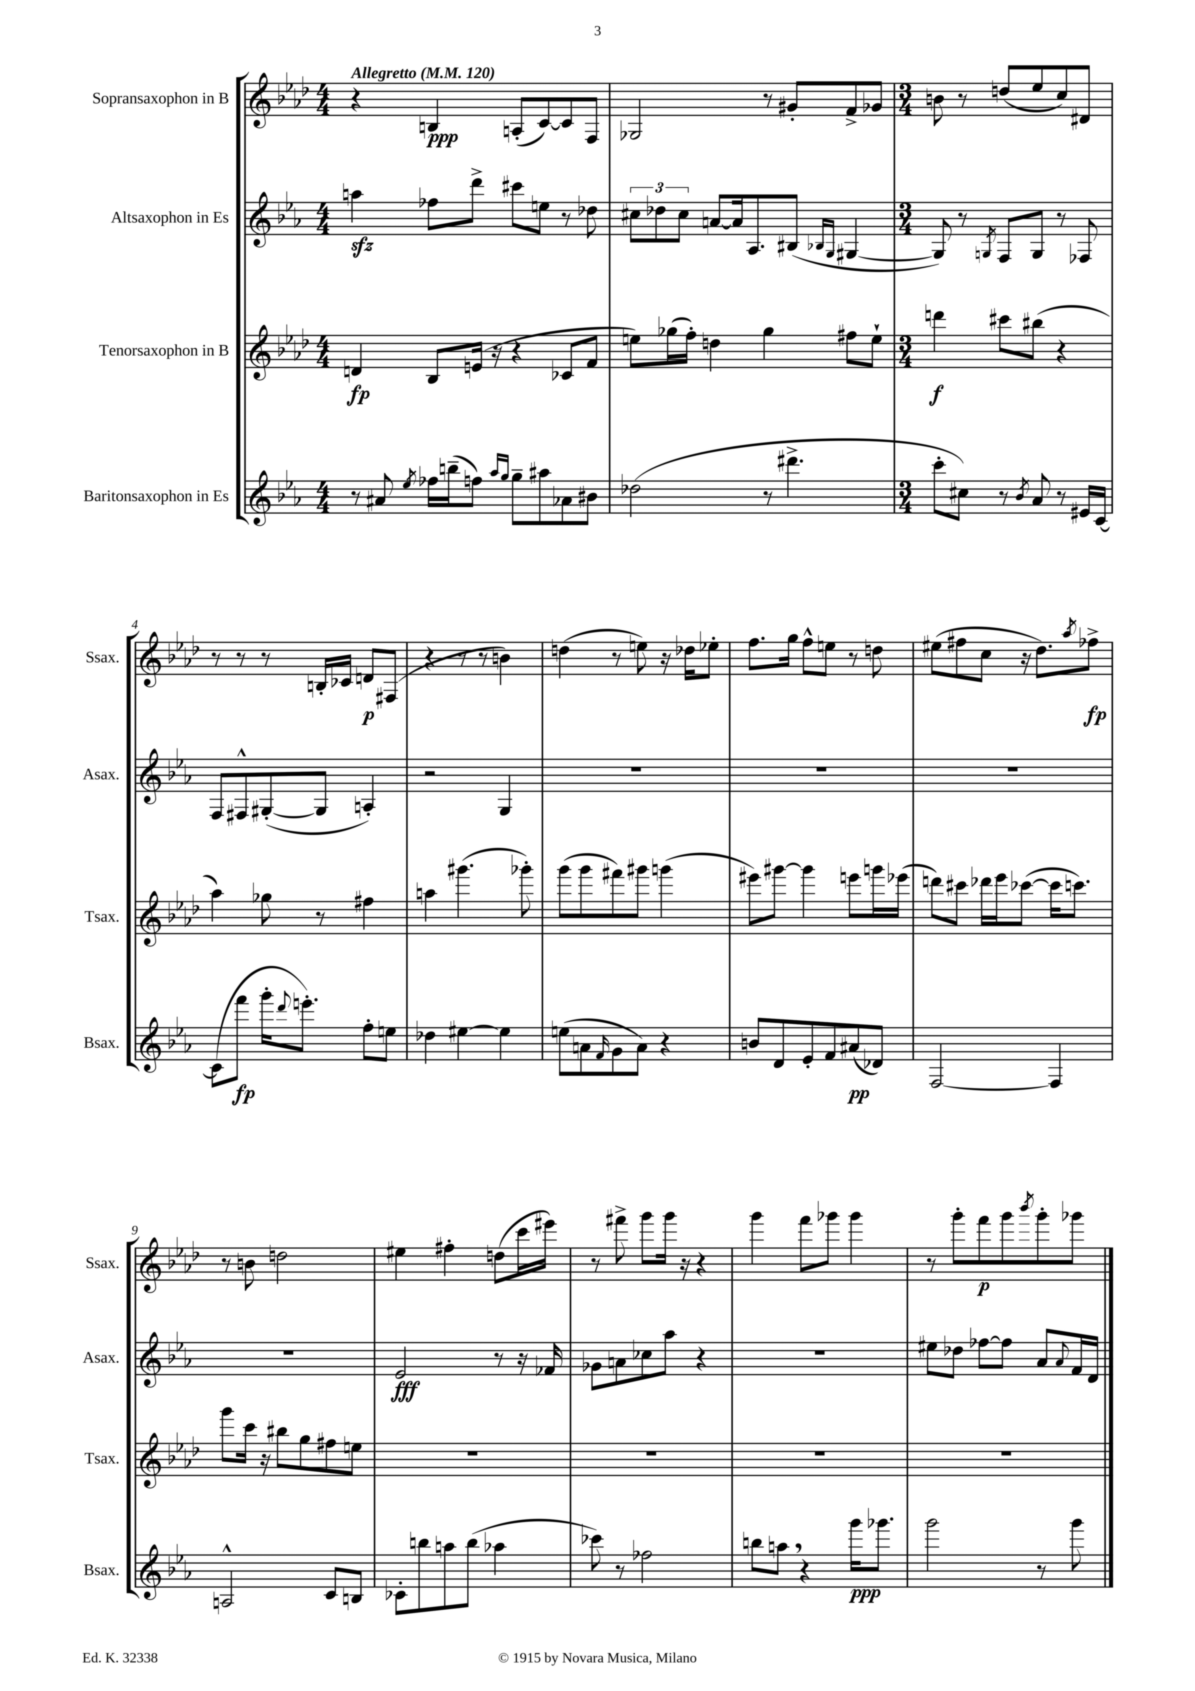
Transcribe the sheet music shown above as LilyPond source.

<<
\new StaffGroup <<
\new Staff = "s0" \with { instrumentName = "Sopransaxophon in B" shortInstrumentName = "Ssax." } {
    \clef treble \key aes \major \numericTimeSignature \time 4/4 \tempo "Allegretto" 4 = 120
    r4 b4\ppp a8-.( c'8~) c'8 f8 |
    ges2 r8 gis'8-. f'8-> ges'8 |
    \numericTimeSignature \time 3/4 b'8 r8 d''8( ees''8 c''8) dis'8 |
    r8 r8 r8 b16-. ces'16 d'8\p fis8( |
    r4 r8 r8 b'4) |
    d''4( r8 e''8) r16 des''16 ees''8-. |
    f''8. g''16 f''8-^ e''8 r8 d''8 |
    eis''8( fis''8 c''8 r16 des''8.) \acciaccatura { aes''8 } fes''8->\fp |
    r8 b'8 d''2 |
    eis''4 fis''4-. d''8( c'''16 eis'''16) |
    r8 fis'''8-> g'''8 g'''16 r16 r4 |
    g'''4 f'''8 ges'''8 ges'''4 |
    r8 g'''8-. f'''8\p g'''8 \acciaccatura { bes'''8 } g'''8-. ges'''8 \bar "|." |
}
\new Staff = "s1" \with { instrumentName = "Altsaxophon in Es" shortInstrumentName = "Asax." } {
    \clef treble \key ees \major \numericTimeSignature \time 4/4
    a''4\sfz fes''8 d'''8-> cis'''8 e''8 r8 des''8 |
    \tuplet 3/2 { cis''8 des''8 cis''8 } a'8~ a'16 aes8. bis8( \grace { bes16 g16 } gis4~ |
    \numericTimeSignature \time 3/4 gis8) r8 \acciaccatura { g8 } f8 g8 r8 fes8 |
    f8 fis8-^ gis8~-.( gis8 a4-.) |
    r2 g4 |
    R2. |
    R2. |
    R2. |
    R2. |
    ees'2\fff r8 r16 fes'16 |
    ges'8 a'8 ces''8 aes''8 r4 |
    R2. |
    eis''8 des''8 fes''8~ fes''8 aes'8 \appoggiatura { aes'8 } f'16 d'16 \bar "|." |
}
\new Staff = "s2" \with { instrumentName = "Tenorsaxophon in B" shortInstrumentName = "Tsax." } {
    \clef treble \key aes \major \numericTimeSignature \time 4/4
    d'4\fp bes8 e'16( r16 r4 ces'8 f'8 |
    e''8) ges''16( f''16-.) d''4 ges''4 fis''8 e''8-! |
    \numericTimeSignature \time 3/4 d'''4\f cis'''8 bis''8( r4 |
    aes''4) ges''8 r8 fis''4 |
    a''4 gis'''4.( ges'''8-.) |
    g'''8( g'''8 fis'''8) gis'''8 g'''4( |
    eis'''8) gis'''8~ gis'''4 e'''8 g'''16 ees'''16( |
    d'''8) cis'''8 des'''16 ees'''16 ces'''8~( ces'''16 c'''8.) |
    g'''8 c'''16 r16 bis''8 g''8 fis''8 e''8 |
    R2. |
    R2. |
    R2. |
    R2. \bar "|." |
}
\new Staff = "s3" \with { instrumentName = "Baritonsaxophon in Es" shortInstrumentName = "Bsax." } {
    \clef treble \key ees \major \numericTimeSignature \time 4/4
    r8 ais'8 \acciaccatura { ees''8 } fes''16 b''16--( f''8) \grace { aes''16 g''16 } g''8-- ais''8 aes'8 bis'8 |
    des''2( r8 dis'''4.-> |
    \numericTimeSignature \time 3/4 c'''8-. cis''8) r8 \acciaccatura { bes'8 } aes'8 r8 eis'16 c'16~ |
    c'8( f'''8\fp g'''16-. \appoggiatura { d'''8 } e'''8.-.) f''8-. e''8 |
    des''4 eis''4~ eis''4 |
    e''8( a'8 \grace { f'16 } g'8 a'8) r4 |
    b'8 d'8 ees'8-. f'8 ais'8\pp( des'8) |
    f2~ f4 |
    a2-^ c'8 b8 |
    ces'8-. b''8 a''8 b''8( aes''4 |
    ces'''8) r8 fes''2 |
    b''8 a''8 \breathe r4 g'''16\ppp ges'''8. |
    g'''2 r8 g'''8 \bar "|." |
}
>>
>>
